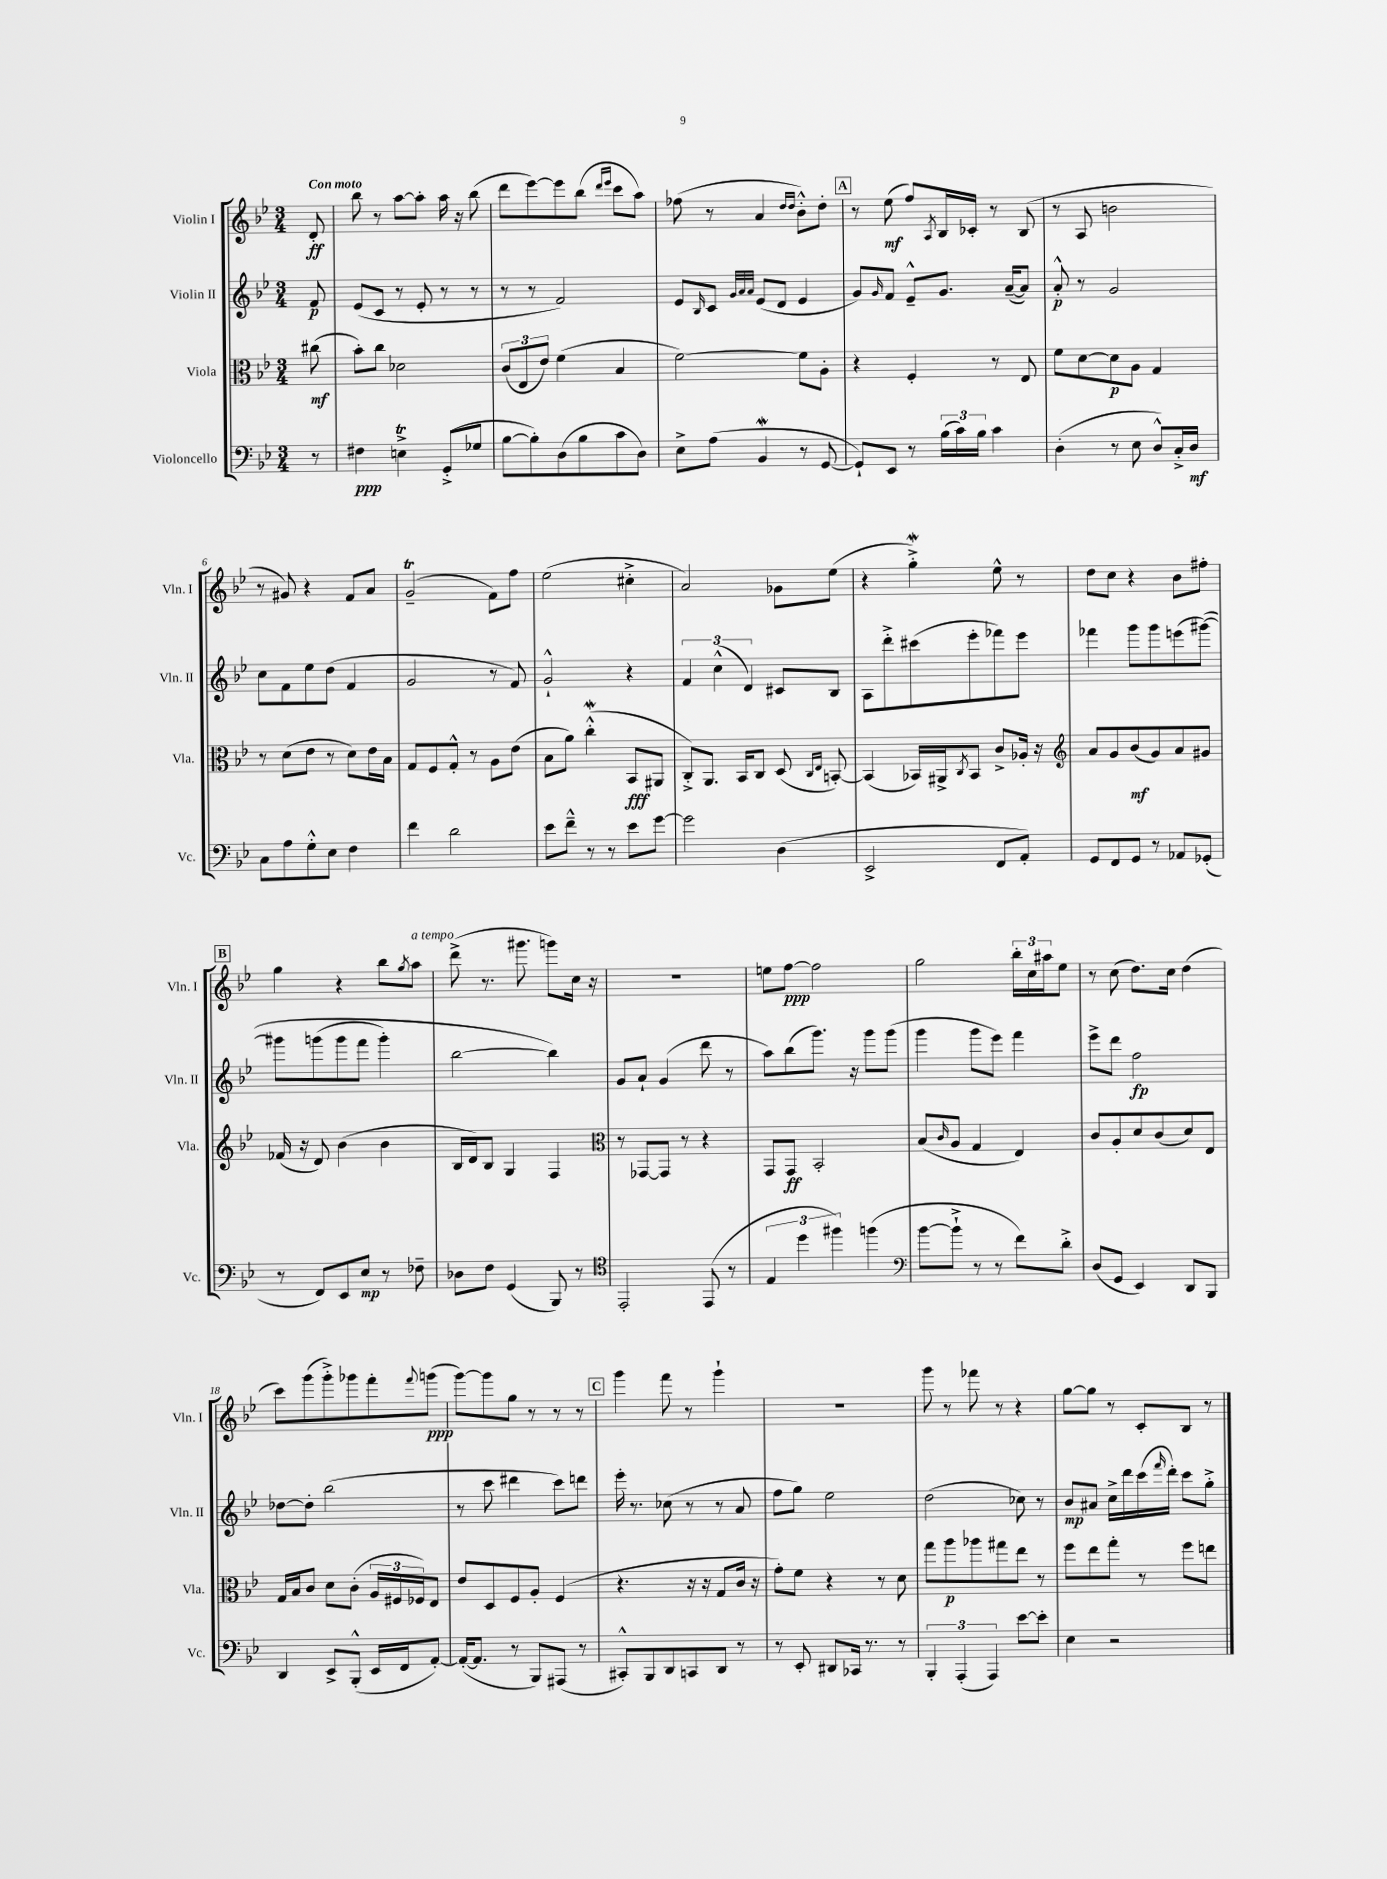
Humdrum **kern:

**kern	**dynam	**kern	**dynam	**kern	**dynam	**kern	**dynam
*part4	*part4	*part3	*part3	*part2	*part2	*part1	*part1
*staff4	*staff4	*staff3	*staff3	*staff2	*staff2	*staff1	*staff1
*I"Violoncello	*	*I"Viola	*	*I"Violin II	*	*I"Violin I	*
*I'Vc.	*	*I'Vla.	*	*I'Vln. II	*	*I'Vln. I	*
*clefF4	*	*clefC3	*	*clefG2	*	*clefG2	*
*k[b-e-]	*	*k[b-e-]	*	*k[b-e-]	*	*k[b-e-]	*
*M3/4	*	*M3/4	*	*M3/4	*	*M3/4	*
=	=	=	=	=	=	=	=
!	!	!	!	!	!	!LO:TX:a:B:t=Con moto	!
8r	.	(8cc#X\	mf	8f/	p	8d'/	ff
=1	=1	=1	=1	=1	=1	=1	=1
4F#X\	ppp	8b-'\L)	.	(8e-/L	.	8bb-\	.
.	.	8cc\J	.	8c/J	.	8r	.
4Ent^\	.	2d-X\	.	8r	.	[8aa\L	.
.	.	.	.	8e-'/	.	8aa'\J]	.
(8GG'^/L	.	.	.	8r	.	16aa\	.
.	.	.	.	.	.	16r	.
8G-X/J	.	.	.	8r	.	(8bb-\	.
=2	=2	=2	=2	=2	=2	=2	=2
[8B-\L	.	(12c/L	.	8r	.	8ddd\L	.
.	.	12E-/	.	.	.	.	.
8B-'\])	.	.	.	8r	.	[8eee-\)	.
.	.	12e-/J)	.	.	.	.	.
(8D\	.	(4f\	.	2f/)	.	8eee-\]	.
8B-\	.	.	.	.	.	(8bb-\J	.
.	.	.	.	.	.	16qqddd/LL	.
.	.	.	.	.	.	16qqeee-/JJ	.
8c\	.	4B-/	.	.	.	8ccc\L	.
8D\J)	.	.	.	.	.	8aa\J)	.
=3	=3	=3	=3	=3	=3	=3	=3
8E-^\L	.	[2f\)	.	8e-/L	.	(8ff-X\	.
.	.	.	.	16qqB-/	.	.	.
(8A\J	.	.	.	8c/J	.	8r	.
.	.	.	.	32qqg/LLL	.	.	.
.	.	.	.	32qqa/	.	.	.
.	.	.	.	32qqa/JJJ	.	.	.
4BB-w/	.	.	.	(8e-/L	.	4a/	.
.	.	.	.	8d/J	.	.	.
.	.	.	.	.	.	16qqdd/LL	.
.	.	.	.	.	.	16qqdd/JJ	.
8r	.	8f\L]	.	4e-/	.	8b-'^^\L)	.
[8GG/	.	8A'\J	.	.	.	8dd'\J	.
!!LO:REH:place=s1:t=A
=4	=4	=4	=4	=4	=4	=4	=4
8GG`/L])	.	4r	.	8g/L)	.	8r	.
.	.	.	.	16qqg/	.	.	.
8EE-/J	.	.	.	8f/J	.	(8ee-\	mf
8r	.	4F'/	.	8e-~^^/L	.	8ff/L)	.
.	.	.	.	.	.	8qA/	.
(24B-\LL	.	.	.	8.g/J	.	16B-/L	.
24c\)	.	.	.	.	.	.	.
.	.	.	.	.	.	16c-X'/JJ	.
24B-\JJ	.	.	.	.	.	.	.
4c\	.	8r	.	.	.	8r	.
.	.	.	.	([16a~/KL	.	.	.
.	.	8E-/	.	8a/J])	.	(8B-/	.
=5	=5	=5	=5	=5	=5	=5	=5
(4D'\	.	8f\L	.	8a'^^/	p	8r	.
.	.	[8d\	.	8r	.	8A/	.
8r	.	8d\]	p	2g/	.	2bn\	.
8E-\	.	8A\J	.	.	.	.	.
8D^^/L)	.	4G/	.	.	.	.	.
16C'^/L	.	.	.	.	.	.	.
16D/JJ	mf	.	.	.	.	.	.
!!LO:LB:g=z
=6	=6	=6	=6	=6	=6	=6	=6
8C\L	.	8r	.	8cc\L	.	8r	.
8A\	.	(8d\L	.	8f\	.	8g#X/)	.
8G'^^\	.	8e-\J	.	8ee-\	.	4r	.
8E-\J	.	8r	.	(8dd\J	.	.	.
4F\	.	8d\L)	.	4f/	.	8f/L	.
.	.	16e-\L	.	.	.	8a/J	.
.	.	16B-\JJ	.	.	.	.	.
=7	=7	=7	=7	=7	=7	=7	=7
4f\	.	8G/L	.	2g/	.	(2gT~/	.
.	.	8F/	.	.	.	.	.
2d\	.	8G'^^/J	.	.	.	.	.
.	.	8r	.	.	.	.	.
.	.	8A\L	.	8r	.	8f\L)	.
.	.	(8e-\J	.	8f/)	.	8ff\J	.
=8	=8	=8	=8	=8	=8	=8	=8
8e-\L	.	8B-\L	.	2g`^^/	.	(2ee-\	.
8f~^^\J	.	8a\J)	.	.	.	.	.
8r	.	(4ccW'^^\	.	.	.	.	.
8r	.	.	.	.	.	.	.
8e-\L	.	8BB-/L	fff	4r	.	4cc#X'^\	.
[8g\J	.	8AA#X/J	.	.	.	.	.
=9	=9	=9	=9	=9	=9	=9	=9
2g\]	.	8C'^/L)	.	6f/	.	2a/)	.
.	.	8.AA/J	.	.	.	.	.
.	.	.	.	(6cc^^\	.	.	.
.	.	16BB-/KL	.	.	.	.	.
.	.	.	.	6d/)	.	.	.
.	.	8C/J	.	.	.	.	.
(4D\	.	(8D/	.	8c#X/L	.	8g-X\L	.
.	.	16qqC/LL	.	.	.	.	.
.	.	16qqE-/JJ	.	.	.	.	.
.	.	[8BBn'/)	.	8B-/J	.	(8ee-\J	.
=10	=10	=10	=10	=10	=10	=10	=10
2EE-^/	.	(4BB/]	.	8A\L	.	4r	.
.	.	.	.	8ddd'^\	.	.	.
.	.	16BB-X/LL)	.	(8ccc#X\	.	4ggW'^\)	.
.	.	16AA#X^/J	.	.	.	.	.
.	.	8qC/	.	.	.	.	.
.	.	8BB-/J	.	8eee-'\	.	.	.
8FF/L	.	8c^/L	.	8fff-X\)	.	8ee-^^\	.
8AA'/J)	.	16A-X'/Jk	.	8eee-\J	.	8r	.
.	.	16r	.	.	.	.	.
=11	=11	=11	=11	=11	=11	=11	=11
*	*	*clefG2	*	*	*	*	*
8GG/L	.	8a/L	.	4fff-X\	.	8dd\L	.
8FF/	.	8g/	.	.	.	8cc\J	.
8GG/J	.	(8b-/	mf	8ggg\L	.	4r	.
8r	.	8g/)	.	8ggg\	.	.	.
8AA-X/L	.	8a/	.	(8eeen\	.	8b-\L	.
(8GG-X'/J	.	8g#X/J	.	([8ggg#X\J)	.	8ff#X'\J	.
!!LO:LB:g=z
!!LO:REH:place=s1:t=B
=12	=12	=12	=12	=12	=12	=12	=12
8r	.	(16f-X/	.	8ggg#X\L]	.	4gg\	.
.	.	16r	.	.	.	.	.
8FF/L)	.	8d/)	.	(8gggn\	.	.	.
8EE-/	.	(4b-\	.	8ggg\	.	4r	.
8E-/J	mp	.	.	8fff\J	.	.	.
8r	.	4b-\	.	4ggg'\)	.	8bb-\L	.
.	.	.	.	.	.	8qgg/	.
!	!	!	!	!	!	!LO:TX:a:i:t=a tempo	!
8F-X~\	.	.	.	.	.	8aa\J	.
=13	=13	=13	=13	=13	=13	=13	=13
8D-X\L	.	16B-/LL	.	[2bb-\	.	(8ddd^\	.
.	.	16d/J)	.	.	.	.	.
8F\J	.	8B-/J	.	.	.	8.r	.
(4GG/	.	4G/	.	.	.	.	.
.	.	.	.	.	.	8.ggg#X\	.
8BBB-/)	.	4F/	.	4bb-\])	.	8gggn\L)	.
8r	.	.	.	.	.	16cc\Jk	.
.	.	.	.	.	.	16r	.
=14	=14	=14	=14	=14	=14	=14	=14
*clefC4	*	*clefC3	*	*	*	*	*
2EE-'/	.	8r	.	8g/L	.	2.r	.
.	.	[8GG-X/L	.	8a`/J	.	.	.
.	.	8GG-/J]	.	(4g/	.	.	.
.	.	8r	.	.	.	.	.
(8EE-/	.	4r	.	8ddd\	.	.	.
8r	.	.	.	8r	.	.	.
=15	=15	=15	=15	=15	=15	=15	=15
6E-/	.	8GG/L	.	8aa\L)	.	8een\L	.
.	.	8GG/J	ff	(8bb-\	.	[8ff\J	ppp
6dd\	.	.	.	.	.	.	.
.	.	2BB-'/	.	8.ggg\J)	.	2ff\]	.
6ff#X\)	.	.	.	.	.	.	.
.	.	.	.	16r	.	.	.
(4ffn\	.	.	.	8ggg\L	.	.	.
.	.	.	.	(8ggg\J	.	.	.
=16	=16	=16	=16	=16	=16	=16	=16
*clefF4	*	*	*	*	*	*	*
[8b-\L	.	(8B-/L	.	4ggg\	.	2gg\	.
.	.	16qqc/	.	.	.	.	.
8b-`^\J]	.	8A/J	.	.	.	.	.
8r	.	4G/	.	8ggg\L	.	.	.
8r	.	.	.	8eee-\J)	.	.	.
8f\L)	.	4E-/)	.	4fff\	.	24bb-'\LL	.
.	.	.	.	.	.	24cc\	.
.	.	.	.	.	.	24aa#X\J	.
8d'^\J	.	.	.	.	.	8ee-\J	.
=17	=17	=17	=17	=17	=17	=17	=17
(8D/L	.	8c/L	.	8eee-^\L	.	8r	.
8GG/J	.	8A'/	.	8ddd\J	.	(8cc\	.
4EE-/)	.	8d/	.	2ff\	fp	8.dd\L)	.
.	.	(8c/	.	.	.	.	.
.	.	.	.	.	.	16cc\Jk	.
8DD/L	.	8d/)	.	.	.	(4dd\	.
8BBB-/J	.	8E-/J	.	.	.	.	.
!!LO:LB:g=z
=18	=18	=18	=18	=18	=18	=18	=18
4DD/	.	16G/LL	.	[8dd-X\L	.	8ccc\L)	.
.	.	16B-/J	.	.	.	.	.
.	.	8c/J	.	8dd-'\J]	.	(8ggg\	.
8EE-^/L	.	8d\L	.	(2bb-\	.	8ggg'^\)	.
(8BBB-'^^/J	.	(8c'\J	.	.	.	8ggg-X\	.
16EE-/LL	.	24A/LL	.	.	.	8fff'\	.
.	.	24F#X/	.	.	.	.	.
16FF/J	.	.	.	.	.	.	.
.	.	24F-X/J)	.	.	.	.	.
.	.	.	.	.	.	8qqfff/	.
[8AA'/J)	.	8E-/J	.	.	.	(8gggn\J	ppp
=19	=19	=19	=19	=19	=19	=19	=19
(16AA'/KL_	.	8e-/L	.	8r	.	[8ggg\L)	.
8.AA/J]	.	.	.	.	.	.	.
.	.	8D/	.	8ccc\	.	8ggg\]	.
8r	.	8F/	.	4ddd#X\	.	8gg\J	.
8BBB-/L)	.	8A'/J	.	.	.	8r	.
(8AAA#X/J	.	(4F/	.	8ccc\L)	.	8r	.
8r	.	.	.	8dddn\J	.	8r	.
!!LO:REH:place=s1:t=C
=20	=20	=20	=20	=20	=20	=20	=20
8CC#X'^^/L)	.	4.r	.	16eee-'\	.	4ggg\	.
.	.	.	.	8.r	.	.	.
8BBB-/	.	.	.	.	.	.	.
8DD/	.	.	.	(8cc-X\	.	8fff\	.
8CCn/	.	16r	.	8r	.	8r	.
.	.	16r	.	.	.	.	.
8DD/J	.	8G/L	.	8r	.	4ggg`\	.
8r	.	16c/Jk	.	8a/	.	.	.
.	.	16r	.	.	.	.	.
=21	=21	=21	=21	=21	=21	=21	=21
8r	.	8g'\L)	.	8ff\L	.	2.r	.
8EE-'/	.	8f\J	.	8gg\J)	.	.	.
8DD#X/L	.	4r	.	2ee-\	.	.	.
16CC-X/Jk	.	.	.	.	.	.	.
8.r	.	.	.	.	.	.	.
.	.	8r	.	.	.	.	.
8r	.	8d\	.	.	.	.	.
=22	=22	=22	=22	=22	=22	=22	=22
6BBB-'/	.	8gg\L	.	(2dd\	.	8ggg\	.
.	.	8aa\	p	.	.	8r	.
(6AAA'/	.	.	.	.	.	.	.
.	.	8aa-X\	.	.	.	8fff-X\	.
6AAA/)	.	.	.	.	.	.	.
.	.	8gg#X\	.	.	.	8r	.
[8e-\L	.	8ee-\J	.	8cc-X\)	.	4r	.
8e-'\J]	.	8r	.	8r	.	.	.
=23	=23	=23	=23	=23	=23	=23	=23
4E-\	.	8ff\L	.	8b-/L	mp	[8gg\L	.
.	.	8ee-\	.	8a#X/J	.	8gg\J]	.
2r	.	8gg'\J	.	16cc^\LL	.	8r	.
.	.	.	.	16ddd\	.	.	.
.	.	8r	.	(16ccc\	.	8c'/L	.
.	.	.	.	16qqfff/	.	.	.
.	.	.	.	16ddd'\JJ)	.	.	.
.	.	8ff\L	.	8ccc\L	.	8B-/J	.
.	.	8een\J	.	8gg'^\J	.	8r	.
==	==	==	==	==	==	==	==
*-	*-	*-	*-	*-	*-	*-	*-
